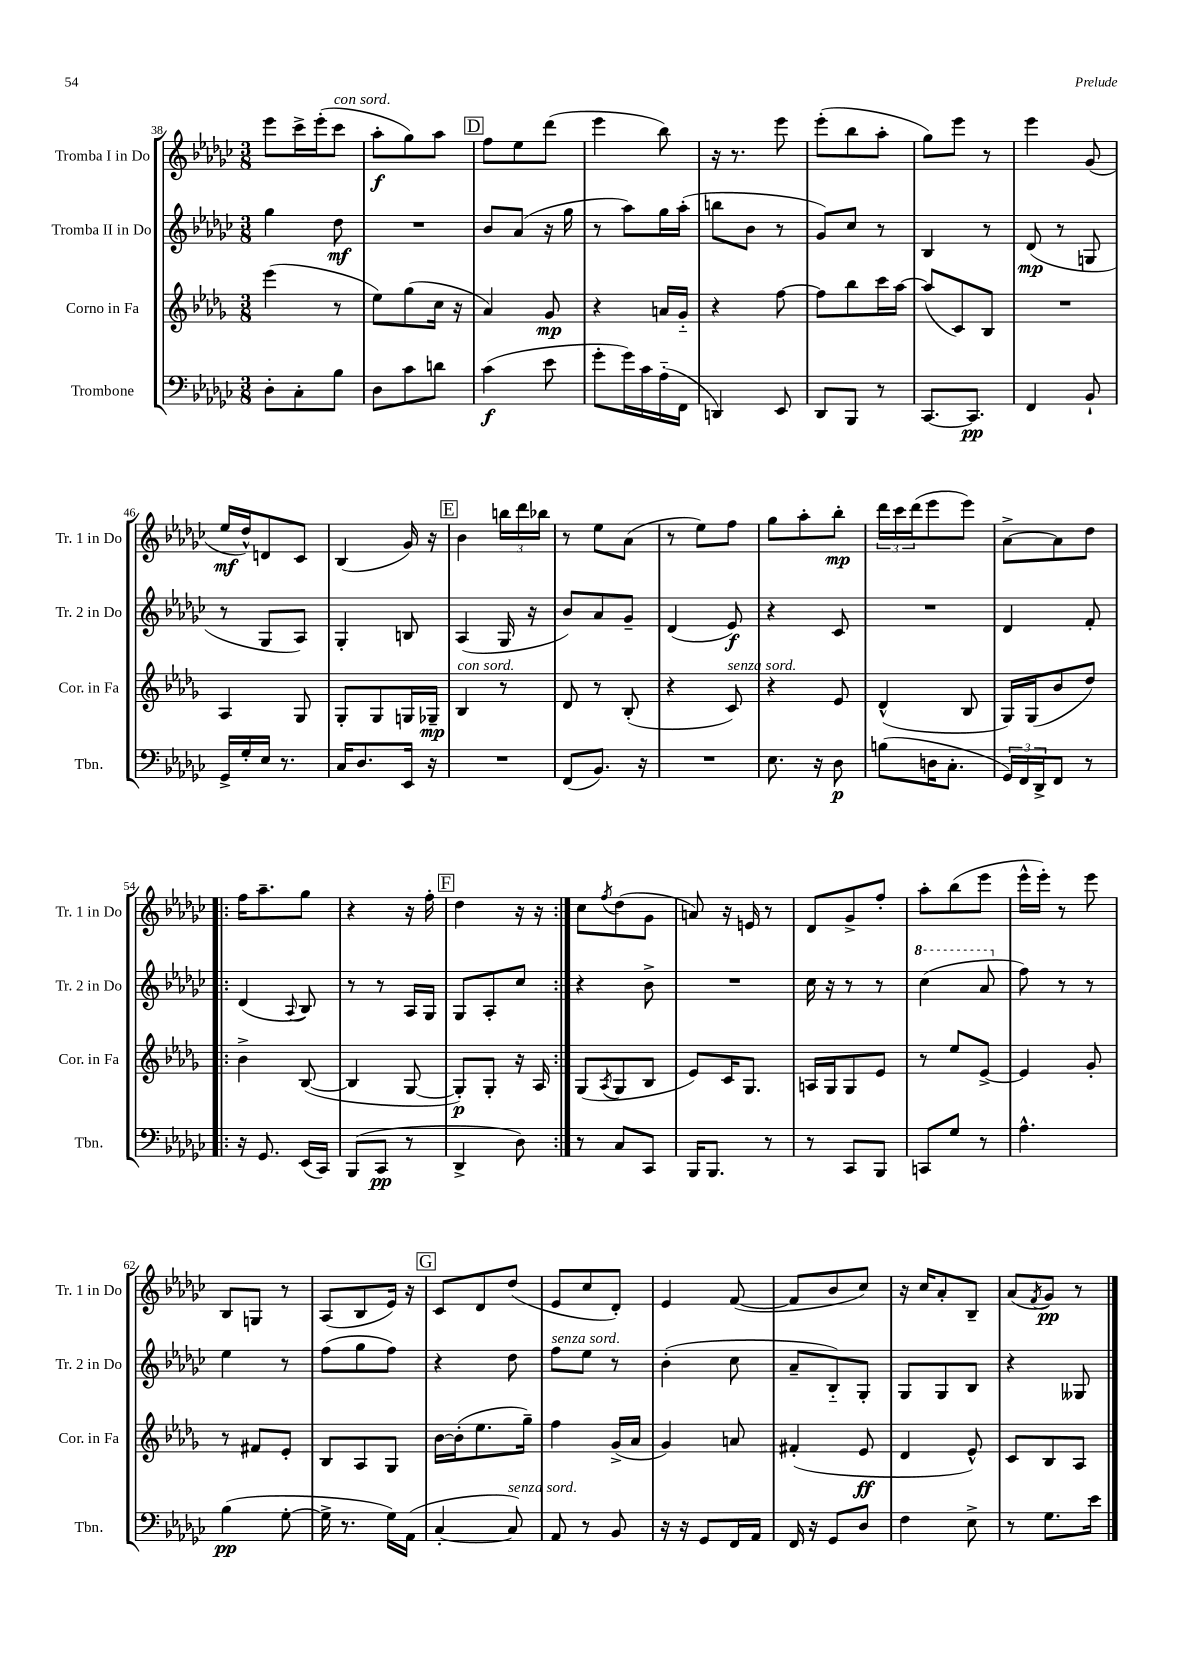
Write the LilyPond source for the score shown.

<<
\new StaffGroup <<
\new Staff = "s0" \with { instrumentName = "Tromba I in Do" shortInstrumentName = "Tr. 1 in Do" } {
    \clef treble \key ges \major \numericTimeSignature \time 3/8
    ees'''8 ces'''16-> ees'''16-.( ces'''8^\markup { \italic "con sord." } |
    aes''8-.\f ges''8) aes''8 |
    \mark \markup { \box "D" } f''8 ees''8 des'''8( |
    ees'''4 bes''8) |
    r16 r8. ees'''8 |
    ees'''8-.( bes''8 aes''8-. |
    ges''8) ees'''8 r8 |
    ees'''4 ges'8( |
    ees''16\mf des''16-^) d'8 ces'8 |
    bes4( ges'16) r16 |
    \mark \markup { \box "E" } bes'4 \tuplet 3/2 { b''16 des'''16 bes''16 } |
    r8 ees''8 aes'8( |
    r8 ees''8) f''8 |
    ges''8 aes''8-. bes''8-.\mp |
    \tuplet 3/2 { des'''16 ces'''16 des'''16( } ees'''8 ees'''8) |
    aes'8~-> aes'8 des''8 |
    \repeat volta 2 { f''16 aes''8.-- ges''8 |
    r4 r16 f''16-. |
    \mark \markup { \box "F" } des''4 r16 r16 | }
    ces''8 \acciaccatura { f''8 } des''8( ges'8 |
    a'8) r16 e'16 r8 |
    des'8 ges'8-> f''8-. |
    aes''8-. bes''8( ees'''8 |
    ees'''16-^ ees'''16-.) r8 ees'''8 |
    bes8 g8 r8 |
    aes8( bes8 ees'16) r16 |
    \mark \markup { \box "G" } ces'8 des'8 des''8( |
    ees'8 ces''8 des'8-.) |
    ees'4 f'8~( |
    f'8 bes'8 ces''8) |
    r16 ces''16 aes'8-. bes8-- |
    aes'8( \acciaccatura { f'8 } ges'8\pp) r8 \bar "|." |
}
\new Staff = "s1" \with { instrumentName = "Tromba II in Do" shortInstrumentName = "Tr. 2 in Do" } {
    \clef treble \key ges \major \numericTimeSignature \time 3/8
    ges''4 des''8\mf |
    R4. |
    \mark \markup { \box "D" } bes'8 aes'8( r16 ges''16 |
    r8 aes''8) ges''16 aes''16-.( |
    b''8 bes'8 r8 |
    ges'8) ces''8 r8 |
    bes4 r8 |
    des'8\mp( r8 g8 |
    r8 ges8 aes8) |
    ges4-. b8 |
    \mark \markup { \box "E" } aes4( ges16 r16 |
    bes'8) aes'8 ges'8-- |
    des'4( ees'8\f) |
    r4 ces'8 |
    R4. |
    des'4 f'8-. |
    \repeat volta 2 { des'4( \appoggiatura { aes8 } bes8) |
    r8 r8 aes16 ges16 |
    \mark \markup { \box "F" } ges8 aes8-. ces''8 | }
    r4 bes'8-> |
    R4. |
    ces''16 r16 r8 r8 |
    \ottava #1 ces'''4( aes''8 \ottava #0 |
    f''8) r8 r8 |
    ees''4 r8 |
    f''8( ges''8 f''8) |
    \mark \markup { \box "G" } r4 des''8 |
    f''8^\markup { \italic "senza sord." } ees''8 r8 |
    bes'4-.( ces''8 |
    aes'8-- bes8-_) ges8-. |
    ges8 ges8 bes8 |
    r4 geses8 \bar "|." |
}
\new Staff = "s2" \with { instrumentName = "Corno in Fa" shortInstrumentName = "Cor. in Fa" } {
    \clef treble \key des \major \numericTimeSignature \time 3/8
    ees'''4( r8 |
    ees''8) ges''8( c''16 r16 |
    \mark \markup { \box "D" } aes'4) ges'8\mp |
    r4 a'16 ges'16-_ |
    r4 f''8~ |
    f''8 bes''8 c'''16 aes''16~ |
    aes''8( c'8) bes8 |
    R4. |
    aes4 ges8 |
    ges8-. ges8 g16 ges16--\mp |
    \mark \markup { \box "E" } bes4^\markup { \italic "con sord." } r8 |
    des'8 r8 bes8-.( |
    r4 c'8^\markup { \italic "senza sord." }) |
    r4 ees'8 |
    des'4-^( bes8 |
    ges16) ges16( bes'8 des''8) |
    \repeat volta 2 { bes'4-> bes8~( |
    bes4 ges8~ |
    \mark \markup { \box "F" } ges8-.\p) ges8-. r16 aes16 | }
    ges8( \acciaccatura { aes8 } ges8 bes8 |
    ees'8) c'16 ges8. |
    a16 ges16 ges8 ees'8 |
    r8 ees''8 ees'8~-> |
    ees'4 ges'8-. |
    r8 fis'8 ees'8-. |
    bes8 aes8 ges8 |
    \mark \markup { \box "G" } bes'16~ bes'16-.( ees''8. ges''16--) |
    f''4 ges'16->( aes'16 |
    ges'4) a'8 |
    fis'4-.( ees'8\ff |
    des'4 ees'8-^) |
    c'8 bes8 aes8 \bar "|." |
}
\new Staff = "s3" \with { instrumentName = "Trombone" shortInstrumentName = "Tbn." } {
    \clef bass \key ges \major \numericTimeSignature \time 3/8
    des8-. ces8-. bes8 |
    des8 ces'8 d'8 |
    \mark \markup { \box "D" } ces'4\f( ees'8 |
    ges'8-. ges'16) ces'16 aes16-_( f,16 |
    d,4) ees,8 |
    des,8 bes,,8 r8 |
    ces,8.~ ces,8.\pp |
    f,4 bes,8-! |
    ges,16-> ges16-. ees16 r8. |
    ces16 des8. ees,16 r16 |
    \mark \markup { \box "E" } R4. |
    f,8( bes,8.) r16 |
    R4. |
    ees8. r16 des8\p |
    b8( d16 ces8.-. |
    \tuplet 3/2 { ges,16) f,16 des,16-> } f,8 r8 |
    \repeat volta 2 { r16 ges,8. ees,16( ces,16) |
    bes,,8( ces,8\pp r8 |
    \mark \markup { \box "F" } des,4-> des8) | }
    r8 ces8 ces,8 |
    bes,,16 bes,,8. r8 |
    r8 ces,8 bes,,8 |
    c,8 ges8 r8 |
    aes4.-^ |
    bes4\pp( ges8~-. |
    ges16-> r8. ges16) aes,16( |
    \mark \markup { \box "G" } ces4~-. ces8^\markup { \italic "senza sord." }) |
    aes,8 r8 bes,8 |
    r16 r16 ges,8 f,16 aes,16 |
    f,16 r16 ges,8 des8 |
    f4 ees8-> |
    r8 ges8. ees'16 \bar "|." |
}
>>
>>
\layout { \context { \Score currentBarNumber = #38 } }
